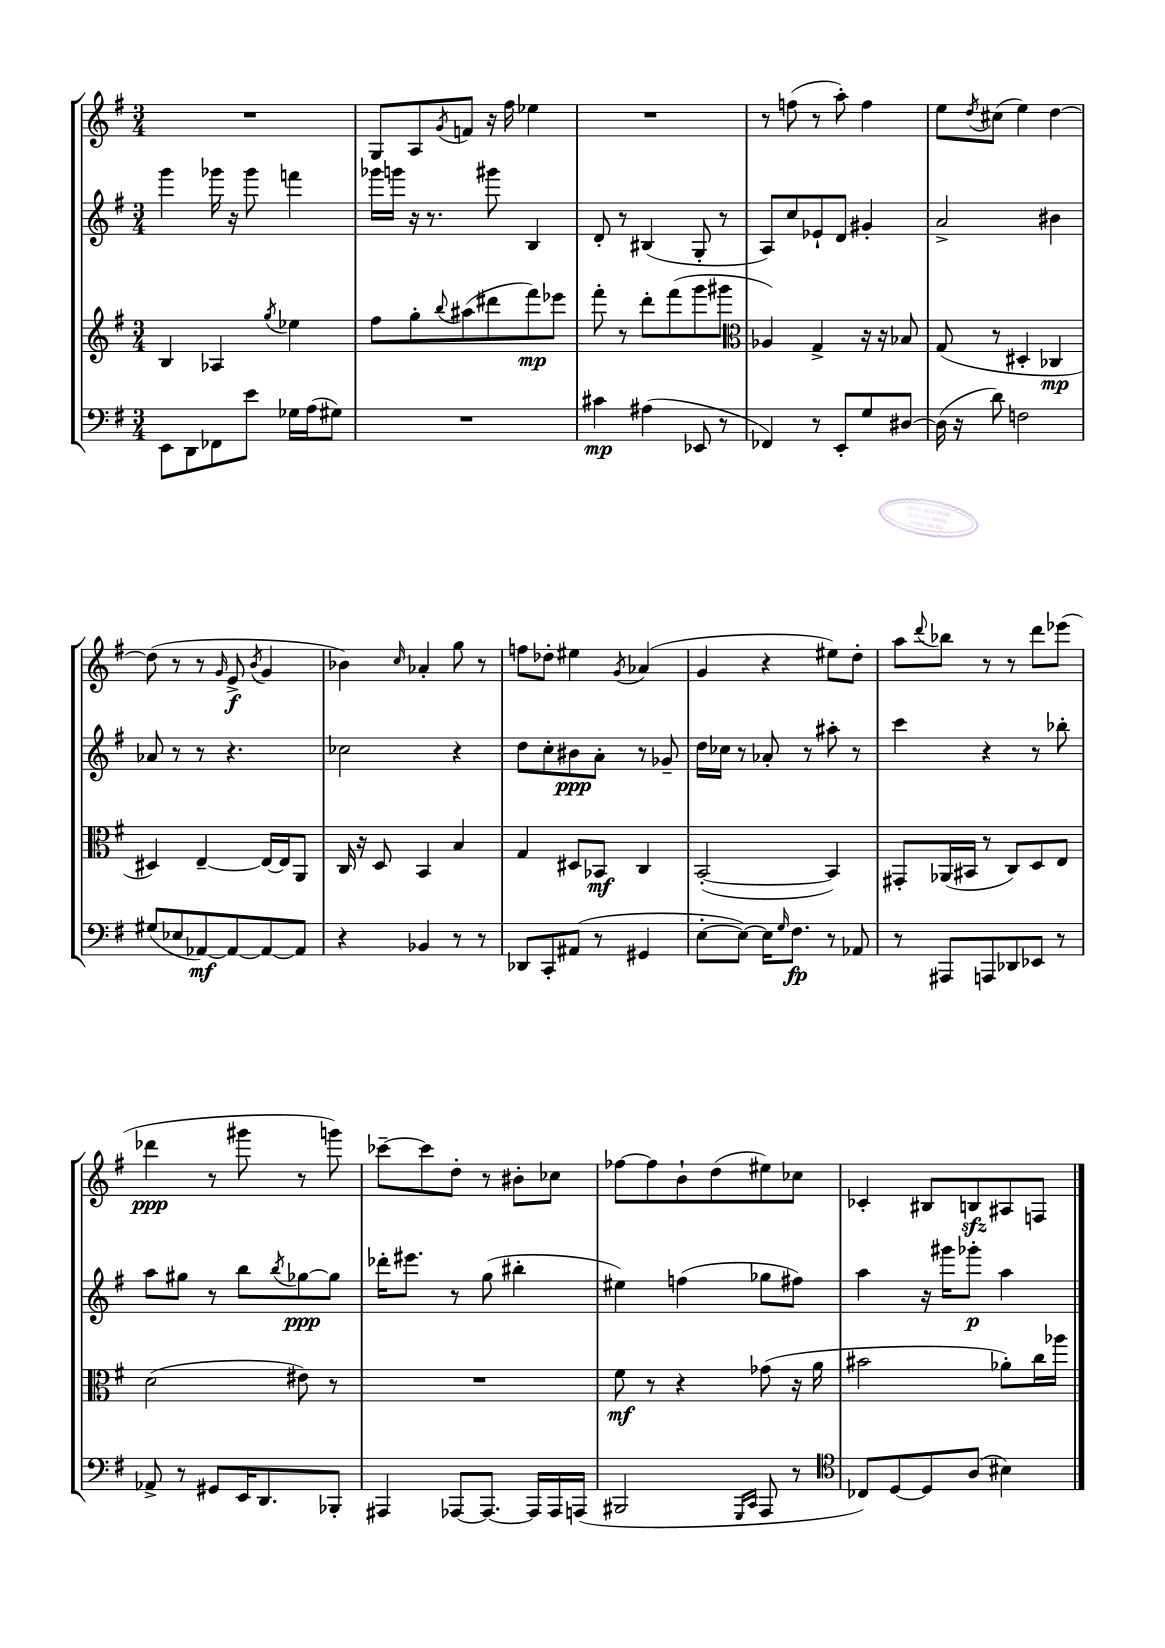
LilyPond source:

<<
\new StaffGroup <<
\new Staff = "s0" {
    \clef treble \key g \major \numericTimeSignature \time 3/4
    R2. |
    g8 a8 \acciaccatura { g'8 } f'8 r16 fis''16 ees''4 |
    R2. |
    r8 f''8( r8 a''8-.) f''4 |
    e''8 \acciaccatura { d''8 } cis''8( e''4) d''4~ |
    d''8( r8 r8 \grace { g'16 } e'8->\f \acciaccatura { b'8 } g'4 |
    bes'4) \grace { c''16 } aes'4-. g''8 r8 |
    f''8 des''8-. eis''4 \acciaccatura { g'8 } aes'4( |
    g'4 r4 eis''8) d''8-. |
    a''8 \appoggiatura { d'''8 } bes''8 r8 r8 d'''8 ees'''8( |
    des'''4\ppp r8 gis'''8 r8 g'''8) |
    ces'''8~-- ces'''8 d''8-. r8 bis'8-. ces''8 |
    fes''8~ fes''8 b'8-! d''8( eis''8) ces''8 |
    ces'4-. bis8 b8\sfz ais8 f8 \bar "|." |
}
\new Staff = "s1" {
    \clef treble \key g \major \numericTimeSignature \time 3/4
    g'''4 ges'''16 r16 ges'''8 f'''4 |
    ges'''16 g'''16 r16 r8. gis'''8 b4 |
    d'8-. r8 bis4( g8-. r8 |
    a8) c''8 ees'8-! d'8 gis'4-. |
    a'2-> bis'4 |
    aes'8 r8 r8 r4. |
    ces''2 r4 |
    d''8 c''8-. bis'8\ppp a'8-. r8 ges'8-- |
    d''16 ces''16 r8 aes'8-. r8 ais''8-. r8 |
    c'''4 r4 r8 bes''8-. |
    a''8 gis''8 r8 b''8 \acciaccatura { b''8 } ges''8~\ppp ges''8 |
    des'''16-. eis'''8. r8 g''8( bis''4-. |
    eis''4) f''4( ges''8 fis''8) |
    a''4 r16 gis'''16 ges'''8-.\p a''4 \bar "|." |
}
\new Staff = "s2" {
    \clef treble \key g \major \numericTimeSignature \time 3/4
    b4 aes4 \acciaccatura { g''8 } ees''4 |
    fis''8 g''8-. \appoggiatura { b''8 } ais''8( dis'''8 fis'''8\mp) ees'''8 |
    fis'''8-. r8 d'''8-. fis'''8( g'''8 gis'''8 |
    \clef alto aes4) g4-> r16 r16 bes8 |
    g8( r8 dis4-. ces4\mp |
    dis4) e4~-- e16~ e16 a,8 |
    c16 r16 d8 b,4 b4 |
    g4 dis8 bes,8\mf c4 |
    b,2~-.( b,4) |
    gis,8-. aes,16( bis,16 r8 c8) d8 e8 |
    d'2( eis'8) r8 |
    R2. |
    fis'8\mf r8 r4 ges'8( r16 a'16 |
    bis'2 aes'8-.) c''16 aes''16 \bar "|." |
}
\new Staff = "s3" {
    \clef bass \key g \major \numericTimeSignature \time 3/4
    e,8 d,8 fes,8 e'8 ges16 a16( gis8) |
    R2. |
    cis'4\mp ais4( ees,8 r8 |
    fes,4) r8 e,8-. g8 dis8~ |
    dis16( r16 d'8) f2 |
    gis8( ees8 aes,8~\mf) aes,8~ aes,8~ aes,8 |
    r4 bes,4 r8 r8 |
    des,8 c,8-. ais,8( r8 gis,4 |
    e8~-. e8~) e16 \grace { g16 } fis8.\fp r8 aes,8 |
    r8 ais,,8 a,,8 des,8 ees,8 r8 |
    aes,8-> r8 gis,8 e,16 d,8. bes,,8-. |
    ais,,4 aes,,8~ aes,,8.~ aes,,16 aes,,16 a,,16( |
    bis,,2 \grace { g,,16 c,16 } a,,8 r8 |
    \clef tenor ces8) d8~ d8 a8( bis4) \bar "|." |
}
>>
>>
\layout { \context { \Score \remove "Bar_number_engraver" } }
